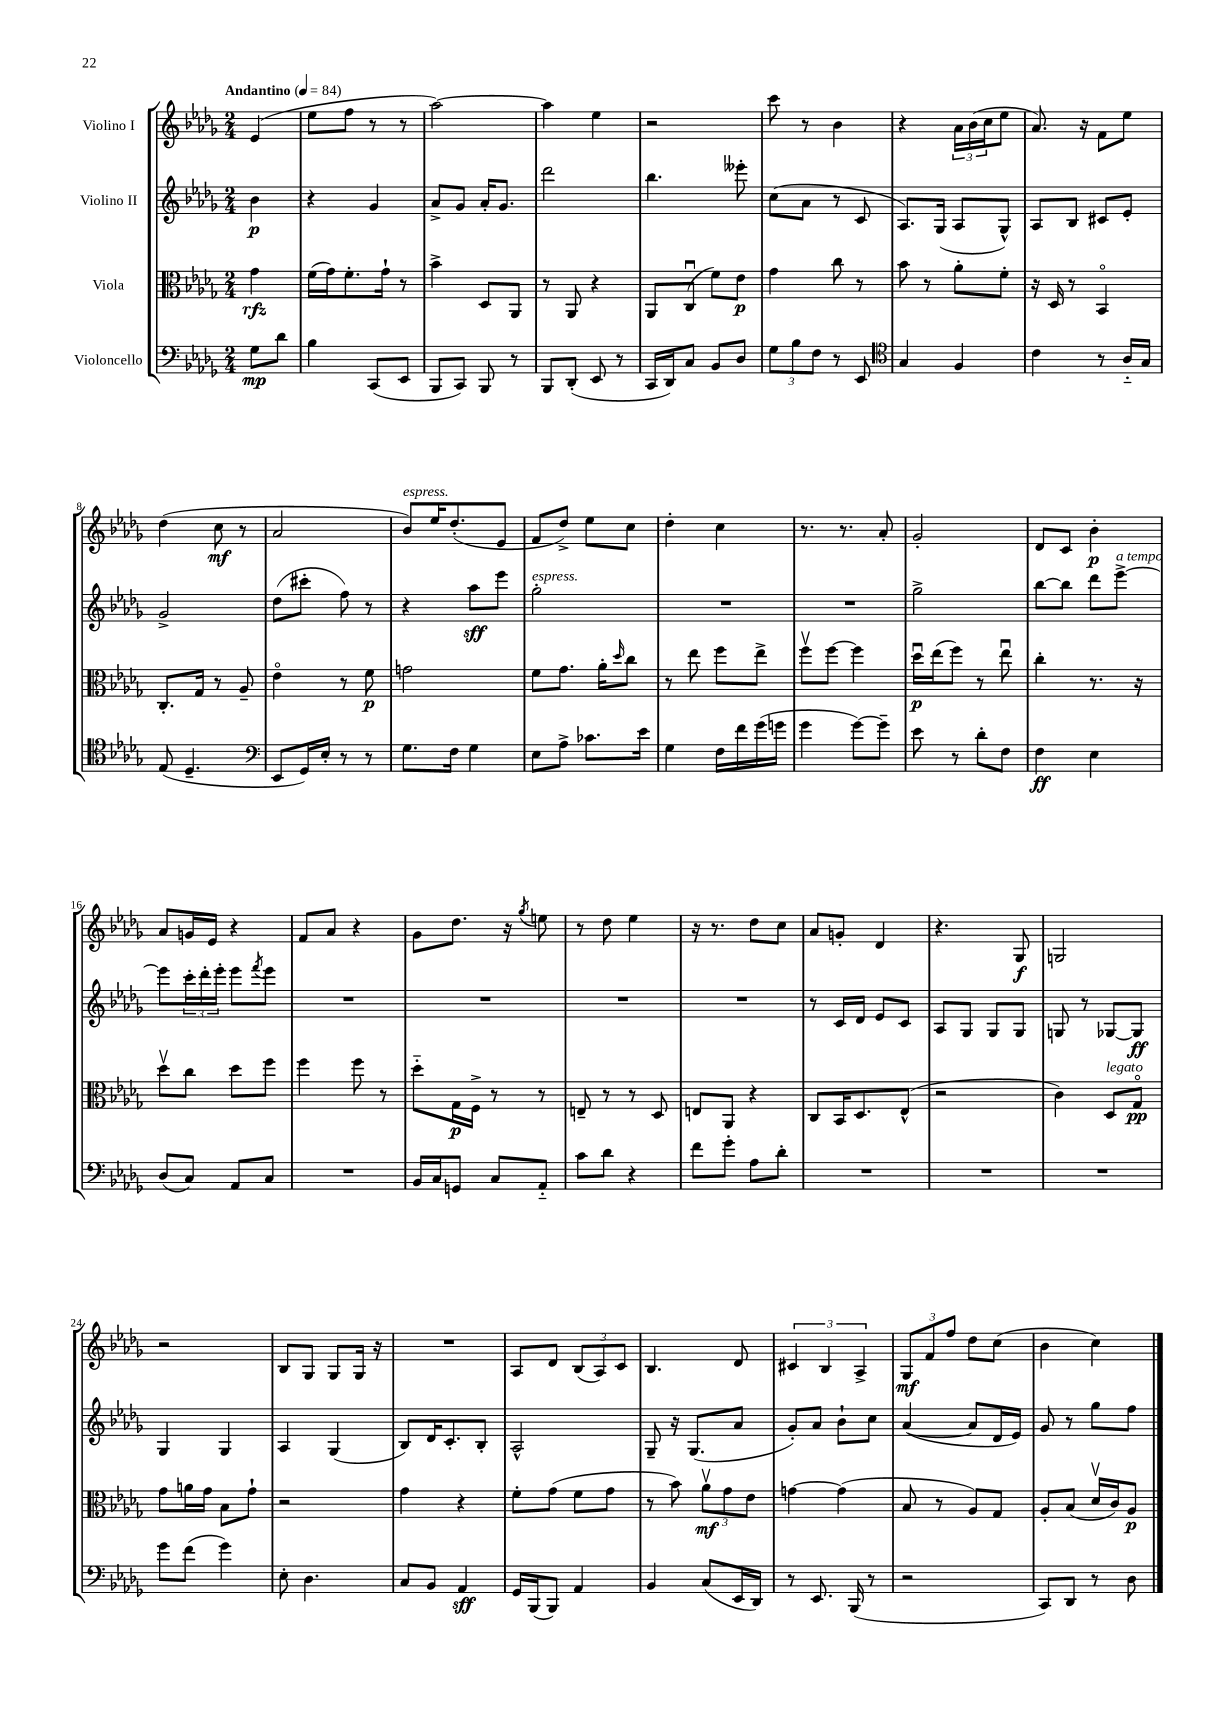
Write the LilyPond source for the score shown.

<<
\new StaffGroup <<
\new Staff = "s0" \with { instrumentName = "Violino I" } {
    \clef treble \key des \major \numericTimeSignature \time 2/4 \partial 4 \tempo "Andantino" 4 = 84
    ees'4( |
    ees''8 f''8 r8 r8 |
    aes''2~) |
    aes''4 ees''4 |
    r2 |
    c'''8 r8 bes'4 |
    r4 \tuplet 3/2 { aes'16 bes'16( c''16 } ees''8 |
    aes'8.) r16 f'8 ees''8 |
    des''4( c''8\mf r8 |
    aes'2 |
    bes'8^\markup { \italic "espress." }) ees''16 des''8.-.( ees'8 |
    f'8 des''8->) ees''8 c''8 |
    des''4-. c''4 |
    r8. r8. aes'8-. |
    ges'2-. |
    des'8 c'8 bes'4-.\p |
    aes'8 g'16 ees'16 r4 |
    f'8 aes'8 r4 |
    ges'8 des''8. r16 \acciaccatura { ges''8 } e''8 |
    r8 des''8 ees''4 |
    r16 r8. des''8 c''8 |
    aes'8 g'8-. des'4 |
    r4. ges8\f |
    g2 |
    r2 |
    bes8 ges8 ges8 ges16 r16 |
    R2 |
    aes8 des'8 \tuplet 3/2 { bes8( aes8) c'8 } |
    bes4. des'8 |
    \tuplet 3/2 { cis'4 bes4 aes4-> } |
    \tuplet 3/2 { ges8\mf f'8 f''8 } des''8 c''8( |
    bes'4 c''4) \bar "|." |
}
\new Staff = "s1" \with { instrumentName = "Violino II" } {
    \clef treble \key des \major \numericTimeSignature \time 2/4 \partial 4
    bes'4\p |
    r4 ges'4 |
    aes'8-> ges'8 aes'16-. ges'8. |
    des'''2 |
    bes''4. eeses'''8-. |
    c''8( aes'8 r8 c'8 |
    aes8.) ges16( aes8 ges8-^) |
    aes8 bes8 cis'8 ees'8-. |
    ges'2-> |
    des''8( cis'''8-. f''8) r8 |
    r4 aes''8\sff ees'''8 |
    ges''2-.^\markup { \italic "espress." } |
    R2 |
    R2 |
    ges''2-> |
    bes''8~ bes''8 des'''8 ees'''8~->^\markup { \italic "a tempo" } |
    ees'''8 \tuplet 3/2 { c'''16-. des'''16-. ees'''16-. } ees'''8 \acciaccatura { f'''8 } ees'''8 |
    R2 |
    R2 |
    R2 |
    R2 |
    r8 c'16 des'16 ees'8 c'8 |
    aes8 ges8 ges8 ges8 |
    g8 r8 ges8~ ges8\ff |
    ges4 ges4 |
    aes4 ges4( |
    bes8) des'16 c'8.-. bes8-. |
    aes2-^ |
    ges8-- r16 ges8.( aes'8 |
    ges'8-.) aes'8 bes'8-! c''8 |
    aes'4~( aes'8 des'16 ees'16) |
    ges'8 r8 ges''8 f''8 \bar "|." |
}
\new Staff = "s2" \with { instrumentName = "Viola" } {
    \clef alto \key des \major \numericTimeSignature \time 2/4 \partial 4
    ges'4\rfz |
    f'16( ges'16) f'8.-. ges'16-! r8 |
    bes'4-> des8 aes,8 |
    r8 aes,8 r4 |
    aes,8 c8\downbow( f'8) ees'8\p |
    ges'4 c''8 r8 |
    bes'8 r8 aes'8-. f'8-. |
    r16 des16 r8 bes,4\flageolet |
    c8.-. ges16 r8 aes8-- |
    ees'4\flageolet r8 f'8\p |
    g'2 |
    f'8 ges'8. aes'16-. \grace { des''16 } c''8 |
    r8 ees''8 f''8 ees''8-> |
    f''8\upbow f''8~ f''4 |
    des''16\downbow\p ees''16( f''8) r8 ees''8\downbow |
    c''4-. r8. r16 |
    des''8\upbow c''8 des''8 f''8 |
    f''4 f''8 r8 |
    des''8-_ ges16\p f16-> r8 r8 |
    e8-- r8 r8 des8 |
    e8 aes,8 r4 |
    c8 bes,16 des8. ees8-^( |
    r2 |
    c'4) des8^\markup { \italic "legato" } ges8\flageolet\pp |
    ges'8 a'16 ges'16 bes8 ges'8-! |
    r2 |
    ges'4 r4 |
    f'8-. ges'8( f'8 ges'8 |
    r8 bes'8) \tuplet 3/2 { aes'8\upbow\mf ges'8 ees'8 } |
    g'4~ g'4( |
    bes8 r8 aes8) ges8 |
    aes8-. bes8( des'16\upbow c'16) aes8\p \bar "|." |
}
\new Staff = "s3" \with { instrumentName = "Violoncello" } {
    \clef bass \key des \major \numericTimeSignature \time 2/4 \partial 4
    ges8\mp des'8 |
    bes4 c,8( ees,8 |
    bes,,8 c,8) bes,,8 r8 |
    bes,,8 des,8-.( ees,8 r8 |
    c,16 des,16) c8 bes,8 des8 |
    \tuplet 3/2 { ges8 bes8 f8 } r8 ees,8 |
    \clef tenor ges4 f4 |
    c'4 r8 aes16-_ ges16 |
    ees8( des4.-- |
    \clef bass ees,8 ges,16) ees16-. r8 r8 |
    ges8. f16 ges4 |
    ees8 aes8-> ces'8. ees'16 |
    ges4 f16 f'16 ges'16( g'16 |
    ges'4 ges'8~) ges'8-- |
    ees'8 r8 des'8-. f8 |
    f4\ff ees4 |
    des8( c8) aes,8 c8 |
    R2 |
    bes,16 c16 g,8 c8 aes,8-_ |
    c'8 des'8 r4 |
    f'8 ges'8-. aes8 des'8-. |
    R2 |
    R2 |
    R2 |
    ges'8 f'8( ges'4) |
    ees8-. des4. |
    c8 bes,8 aes,4\sff |
    ges,16 bes,,16( bes,,8) aes,4 |
    bes,4 c8( ees,16 des,16) |
    r8 ees,8. bes,,16( r8 |
    r2 |
    c,8) des,8 r8 des8 \bar "|." |
}
>>
>>
